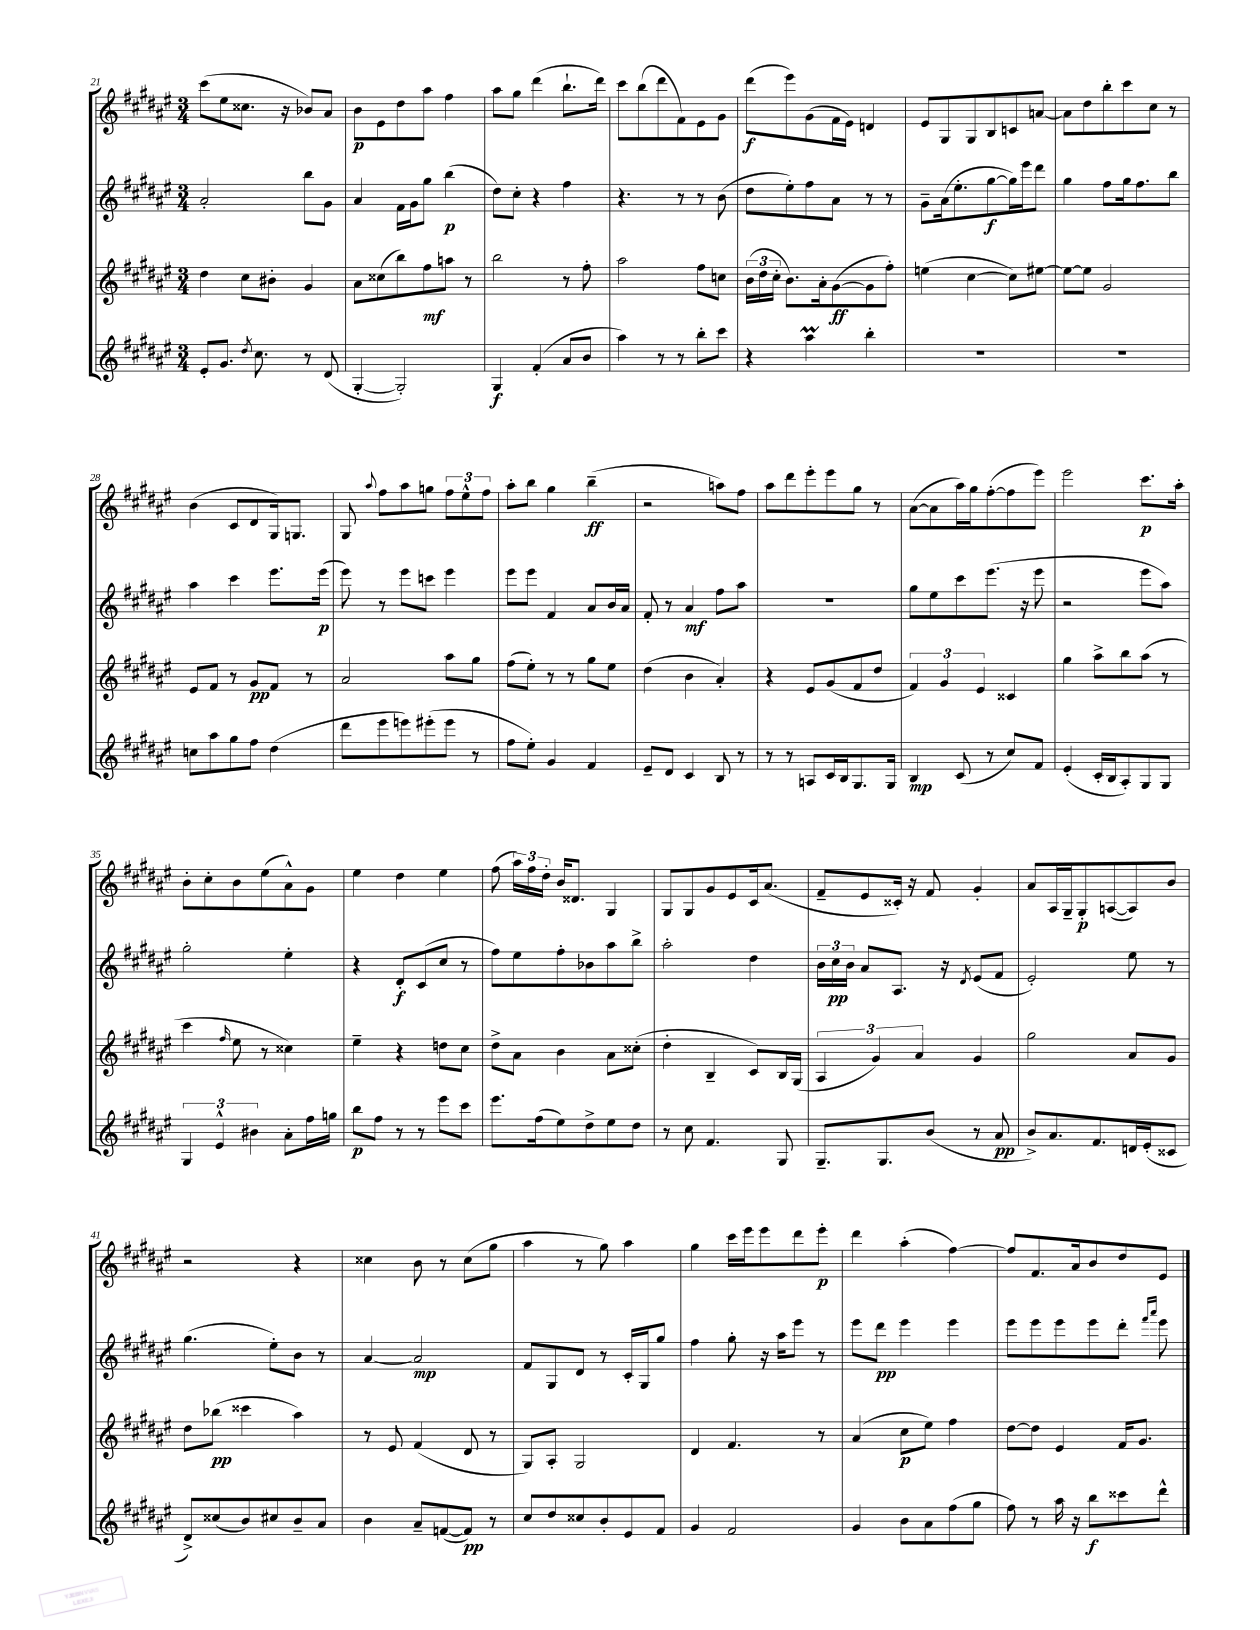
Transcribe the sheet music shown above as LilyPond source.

<<
\new StaffGroup <<
\new Staff = "s0" {
    \clef treble \key fis \major \numericTimeSignature \time 3/4
    \autoBeamOff cis'''8[( eis''8 cisis''8.] r16 bes'8[) ais'8] |
    b'8[\p eis'8 dis''8 ais''8] fis''4 |
    ais''8[ gis''8] dis'''4( b''8.[-! dis'''16]) |
    cis'''8[ b''8( dis'''8 fis'8) eis'8 gis'8] |
    dis'''8[\f( eis'''8) gis'8( fis'16 eis'16]) d'4 |
    eis'8[ gis8 gis8 b8 c'8 a'8]~ |
    a'8[ dis''8 b''8-. cis'''8 cis''8] r8 |
    b'4( cis'8[ dis'8 gis16) g8.] |
    gis8 \appoggiatura { ais''8 } fis''8[ ais''8 g''8] \tuplet 3/2 { fis''8[ eis''8-^ fis''8] } |
    ais''8[-. b''8] gis''4 b''4--\ff( |
    r2 a''8[) fis''8] |
    ais''8[ dis'''8 eis'''8-. eis'''8 gis''8] r8 |
    ais'8[~( ais'8 ais''16) gis''16 fis''8~-.( fis''8 eis'''8]) |
    eis'''2 cis'''8.[\p ais''16]-. |
    b'8[-. cis''8-. b'8 eis''8( ais'8-^) gis'8] |
    eis''4 dis''4 eis''4 |
    fis''8( \tuplet 3/2 { ais''16[) fis''16 dis''16]-. } b'16[ disis'8.] gis4 |
    gis8[ gis8 gis'8 eis'8 cis'16 ais'8.]( |
    fis'8[-- eis'8 cisis'16]-.) r16 fis'8 gis'4-. |
    ais'8[ ais16 gis16-- gis8-.\p a8~( a8) b'8] |
    r2 r4 |
    cisis''4 b'8 r8 cisis''8[( gis''8] |
    ais''4 r8 gis''8) ais''4 |
    gis''4 cis'''16[ eis'''16 eis'''8 dis'''8 eis'''8]-.\p |
    dis'''4 ais''4-.( fis''4~) |
    fis''8[ fis'8. ais'16 b'8 dis''8 eis'8] \bar "|." |
}
\new Staff = "s1" {
    \clef treble \key fis \major \numericTimeSignature \time 3/4
    \autoBeamOff ais'2-. b''8[ gis'8] |
    ais'4 fis'16[ gis'16 gis''8] b''4\p( |
    dis''8[) cis''8]-. r4 fis''4 |
    r4. r8 r8 b'8( |
    dis''8[ eis''8-.) fis''8 ais'8] r8 r8 |
    gis'8[-- ais'16( eis''8.-. gis''8~\f gis''16) eis'''16 dis'''8] |
    gis''4 fis''8[ gis''16 fis''8. b''8] |
    ais''4 cis'''4 eis'''8.[ eis'''16]\p( |
    eis'''8) r8 eis'''8[ c'''8] eis'''4 |
    eis'''8[ eis'''8] fis'4 ais'8[ b'16 ais'16] |
    fis'8-. r8 ais'4\mf fis''8[ ais''8] |
    R2. |
    gis''8[ eis''8 cis'''8 eis'''8.]( r16 eis'''8 |
    r2 eis'''8[ ais''8]) |
    gis''2-. eis''4-. |
    r4 dis'8[-.\f cis'8( cis''8] r8 |
    fis''8[) eis''8 fis''8-. bes'8 ais''8 b''8]-> |
    ais''2-. dis''4 |
    \tuplet 3/2 { b'16[ cis''16\pp b'16] } ais'8[ ais8.] r16 \acciaccatura { dis'8 } eis'8[( fis'8] |
    eis'2-.) eis''8 r8 |
    gis''4.( eis''8[-.) b'8] r8 |
    ais'4~ ais'2\mp |
    fis'8[ gis8 dis'8] r8 cis'16[-. gis16 gis''8] |
    fis''4 gis''8-. r16 ais''16[ eis'''8] r8 |
    eis'''8[ dis'''8]\pp eis'''4 eis'''4 |
    eis'''8[ eis'''8 eis'''8 eis'''8 dis'''8]-. \grace { fis'''16[ ais'''16] } eis'''8 \bar "|." |
}
\new Staff = "s2" {
    \clef treble \key fis \major \numericTimeSignature \time 3/4
    \autoBeamOff dis''4 cis''8[ bis'8]-. gis'4 |
    ais'8[ cisis''8( b''8) fis''8\mf a''8] r8 |
    b''2 r8 fis''8-. |
    ais''2 fis''8[ c''8] |
    \tuplet 3/2 { b'16[( dis''16 cis''16]-. } b'8.[) ais'16-. gis'8~\ff( gis'8 fis''8]-.) |
    e''4( cis''4~ cis''8[) eis''8]~ |
    eis''8[~ eis''8] gis'2 |
    eis'8[ fis'8] r8 gis'8[\pp fis'8] r8 |
    ais'2 ais''8[ gis''8] |
    fis''8[( eis''8]-.) r8 r8 gis''8[ eis''8] |
    dis''4( b'4 ais'4-.) |
    r4 eis'8[ gis'8( fis'8 dis''8] |
    \tuplet 3/2 { fis'4) gis'4 eis'4 } cisis'4 |
    gis''4 ais''8[-> b''8 ais''8]( r8 |
    cis'''4 \grace { fis''16 } eis''8 r8 cisis''4) |
    eis''4-- r4 d''8[ cis''8] |
    dis''8[-> ais'8] b'4 ais'8[ cisis''8]-.( |
    dis''4-. b4-- cis'8[) b16 gis16]( |
    \tuplet 3/2 { ais4 gis'4) ais'4 } gis'4 |
    gis''2 ais'8[ gis'8] |
    dis''8[ bes''8]\pp( cisis'''4 ais''4) |
    r8 eis'8 fis'4( dis'8 r8 |
    gis8[) ais8]-. gis2 |
    dis'4 fis'4. r8 |
    ais'4( cis''8[\p eis''8]) fis''4 |
    dis''8[~ dis''8] eis'4 fis'16[ gis'8.] \bar "|." |
}
\new Staff = "s3" {
    \clef treble \key fis \major \numericTimeSignature \time 3/4
    \autoBeamOff eis'8[-. gis'8.] \acciaccatura { dis''8 } cis''8. r8 dis'8( |
    gis4~-. gis2-.) |
    gis4\f fis'4-.( ais'8[ b'8] |
    ais''4) r8 r8 b''8[-. cis'''8] |
    r4 ais''4\prall b''4-. |
    R2. |
    R2. |
    c''8[ ais''8 gis''8 fis''8] dis''4( |
    dis'''8[ eis'''8 e'''8) eis'''8-.( eis'''8] r8 |
    fis''8[ eis''8]-.) gis'4 fis'4 |
    eis'8[-- dis'8] cis'4 b8 r8 |
    r8 r8 a8[ cis'16 b16 gis8. gis16] |
    b4\mp cis'8( r8 cis''8[) fis'8] |
    eis'4-.( cis'16[-. b16 ais8-.) gis8 gis8] |
    \tuplet 3/2 { gis4 eis'4-^ bis'4 } ais'8[-. fis''16 g''16] |
    b''8[\p fis''8] r8 r8 eis'''8[ cis'''8] |
    eis'''8.[ fis''16( eis''8) dis''8-> eis''8 dis''8] |
    r8 cis''8 fis'4. gis8 |
    gis8.[-- gis8. b'8]( r8 ais'8\pp |
    b'8[->) ais'8. fis'8. d'16 eis'16-.( cisis'8] |
    dis'8[->) cisis''8( b'8) cis''8 b'8-- ais'8] |
    b'4 ais'8[-- f'8~( f'8]\pp) r8 |
    cis''8[ dis''8 cisis''8 b'8-. eis'8 fis'8] |
    gis'4 fis'2 |
    gis'4 b'8[ ais'8 fis''8( gis''8] |
    fis''8) r8 ais''16 r16 b''8[\f cisis'''8 dis'''8]-^ \bar "|." |
}
>>
>>
\layout { \context { \Score currentBarNumber = #21 } }
